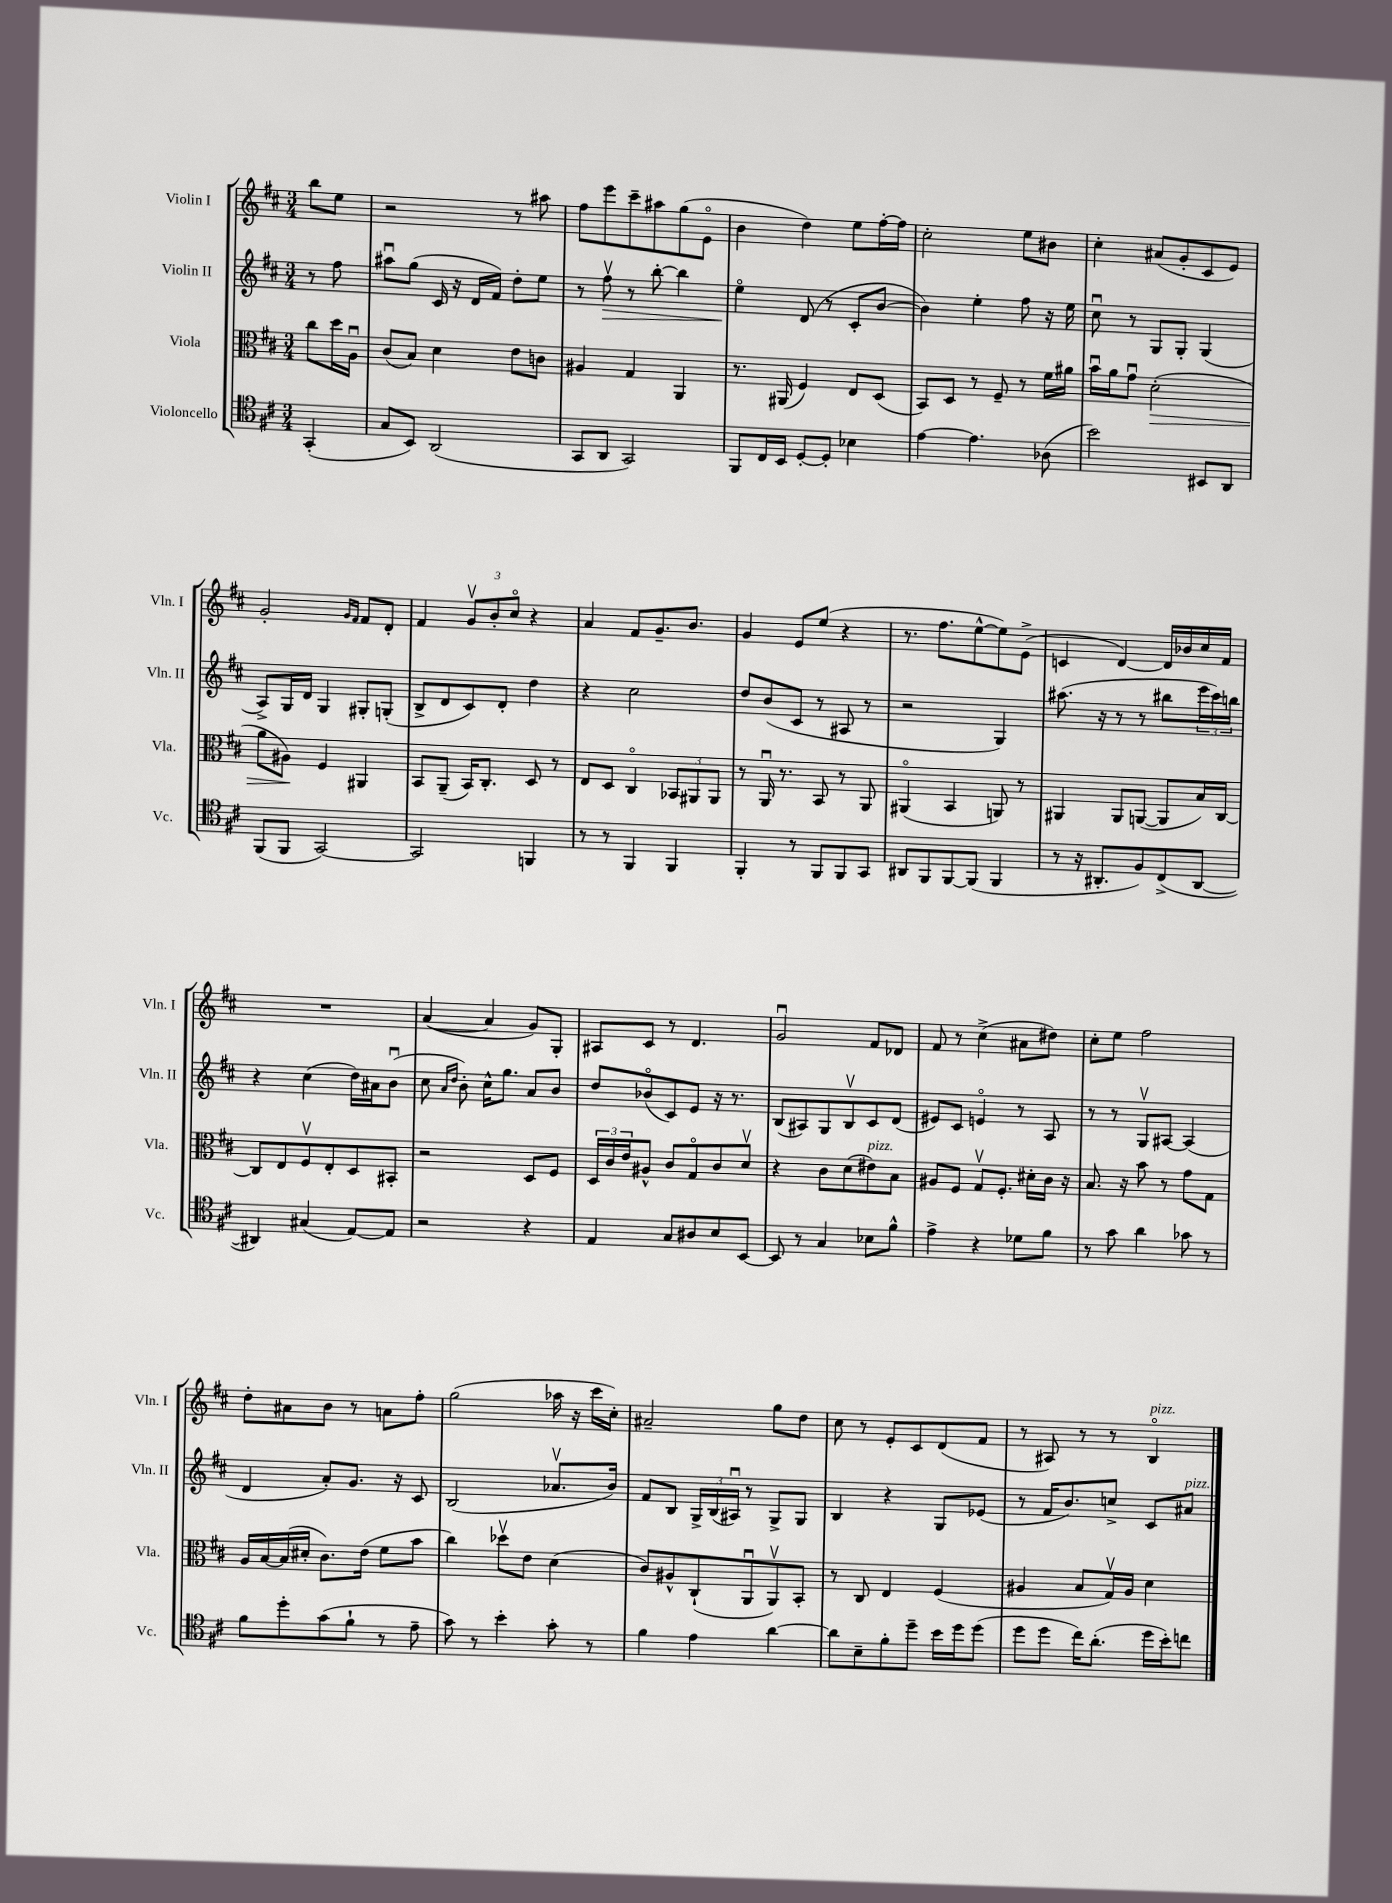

**kern	**kern	**kern	**kern
*staff4	*staff3	*staff2	*staff1
*clefC4	*clefC3	*clefG2	*clefG2
*k[f#c#]	*k[f#c#]	*k[f#c#]	*k[f#c#]
*M3/4	*M3/4	*M3/4	*M3/4
(4GG'/	8cc#\L	8r	8bb\L
.	16dd\L	8ff#\	8ee\J
.	16Au\JJ	.	.
=	=	=	=
8G/L	(8c#/L	8aa#u\L	2r
8BB/J)	8B/J)	(8gg\J	.
(2AA/	4d\	16c#/	.
.	.	16r	.
.	.	16d/LL	.
.	.	16f#/JJ)	.
.	8e\L	8dd'\L	8r
.	8c\J	8ee\J	8aa#\
=	=	=	=
8GG/L	4A#/	8r	8ff#\L
8AA/J	.	8ff#v\	8eee\
2GG/)	4G/	8r	8ccc#~\
.	.	[8bb'\	8aa#\
.	4AA/	4bb\]	(8gg\
.	.	.	8eo\J
=	=	=	=
8FF#/L	8.r	4eeo\	4b\
16C#/L	.	.	.
16BB/JJ	(16AA#/	.	.
[8D'/L	4F#/)	(8d/	4dd\)
8D'/]J	.	8r	.
4B-\	8E/L	8c#'/L	8ee\L
.	(8D/J	[8b/J	[16ff#'\L
.	.	.	16ff#\]JJ
=	=	=	=
[4e\	8BB/L)	4b\])	2cc#'\
.	8D/J	.	.
4.e\]	8r	4ee'\	.
.	8F#~/	.	.
.	8r	8ff#\	8ee\L
(8A-\	16f#\LL	16r	8b#\J
.	16a#\JJ	16ee\	.
=	=	=	=
2b\)	16bu\LL	8cc#u\	4cc#'\
.	16a\J	.	.
.	8gu\J	8r	.
.	(2d'\	8G/L	(8a#/L
.	.	8G'/J	8g'/
8BB#/L	.	(4G/	8c#/
8AA/J	.	.	8e/J)
=	=	=	=
(8FF#/L	8a\L	8A^/L)	2g'/
8FF#/J	8A#\J)	16G/L	.
.	.	16d/JJ	.
[2GG/)	4F#/	4G/	.
.	.	.	16qqg/LL
.	.	.	16qqf#/JJ
.	4AA#/	8G#'/L	8f#/L
.	.	(8G'/J	8d'/J
=	=	=	=
2GG/]	8BB/L	8B^/L	4f#/
.	(8AA~/J	8d/	.
.	16BB/LK)	8c#/)	12gv/L
.	8.C#'/J	.	.
.	.	.	12b'/
.	.	8d'/J	.
.	.	.	12cc#o/J
4FF/	8D/	4dd\	4r
.	8r	.	.
=	=	=	=
8r	8E/L	4r	4a/
8r	8D/J	.	.
4FF#/	4C#o/	2cc#\	8f#/L
.	.	.	8.g~/
4FF#/	12BB-/L	.	.
.	.	.	8.b/J
.	12AA#/	.	.
.	12AA#/J	.	.
=	=	=	=
4FF#'/	8r	8dd/L	4g/
.	16AAu/	(8b/	.
.	8.r	.	.
8r	.	8c#/J	8e/L
8FF#/L	8BB/	8r	(8ee/J
8FF#/	8r	8A#/	4r
8GG/J	8AA/	8r	.
=	=	=	=
8AA#/L	(4AA#o/	2r	8.r
8FF#/	.	.	.
.	.	.	8.ff#\L
[8FF#/	4BB/	.	.
(8FF#/]J	.	.	[8ee^^\
4FF#/	8AA/)	4G/)	8ee\])
.	8r	.	(8e^\J
=	=	=	=
8r	4AA#/	(8.aa#\	4c/
16r	.	.	.
8.AA#'/L	.	16r	.
.	8AA#/L	8r	[4d/)
8F#/)	([8AA/J	8r	.
(8C#^/	8AA/]L	8bb#\L	16d/]LL
.	.	.	16b-/
[8AA#/J	16B/L)	24eee\L	16cc#/
.	.	24ccc#\)	.
.	[16C#/JJ	.	16f#/JJ
.	.	24bb\JJ	.
=	=	=	=
4AA#/])	8C#/]L	4r	2.r
.	8E/	.	.
(4G#/	8F#v/	(4cc#\	.
.	8E'/	.	.
[8E/L)	8D/	16dd\LL)	.
.	.	16a#\J	.
8E/]J	8BB#'/J	(8bu\J	.
=	=	=	=
2r	2r	8cc#\	([4a/
.	.	16qqa/LL	.
.	.	16qqdd/JJ	.
.	.	8b'\)	.
.	.	16cc#^^\LK	4a/]
.	.	8.gg\J	.
4r	8D/L	8a/L	8g/L)
.	8F#/J	8b/J	8G'/J
=	=	=	=
4E/	24D/LL	8dd/L	8A#/L
.	24c#/	.	.
.	24e/J	.	.
.	8A#^^/J	(8b-o/	8c#/J
8G/L	8c#/L	8c#/)	8r
8A#/	8Go/	8e/J	4.d/
8B/	8c#/	16r	.
.	.	8.r	.
[8BB/J	8dv/J	.	.
=	=	=	=
8BB/]	4r	(8B/L	2gu/
8r	.	8A#/)	.
4G/	8c#\L	8G/	.
.	(8d\	8Bv/	.
8B-\L	8e#\)	8c#/	8f#/L
8f#^^\J	8B\J	(8d/J	8d-/J
=	=	=	=
4e^\	8A#/L	8e#/L)	8f#/
.	8F#/J	8c#/J	8r
4r	8Gv/L	4eo/	(4cc#^\
.	8.F#'/J	.	.
8d-\L	.	8r	8a#\L
.	16d#'\LL	.	.
8f#\J	16c#\JJ	8A/	8dd#\J)
.	16r	.	.
=	=	=	=
8r	8.B/	8r	8cc#'\L
8g\	.	8r	8ee\J
.	16r	.	.
4a\	8b\	8Gv/L	2ff#\
.	8r	[8A#/J	.
8g-\	8g\L	(4A#/]	.
8r	8G\J	.	.
=	=	=	=
8f#\L	16A/LL	4d/	8dd'\L
.	[16B/	.	.
8dd'\	(16B/]	.	8a#\
.	16d#'/JJ	.	.
(8g\	8.c#\L)	8a'/L)	8b\J
8f#`\J	.	8.g/J	8r
.	(16e\Jk	.	.
8r	8f#\L	.	8a\L
.	.	16r	.
8e~\	8b\J	8c#/	8ff#'\J
=	=	=	=
8g\)	4cc#\)	(2B/	(2gg\
8r	.	.	.
4b'\	8dd-v\L	.	.
.	8e\J	.	.
8g'\	(4d\	8.a-v/L	16aa-\
.	.	.	16r
8r	.	.	16ccc#\LL
.	.	16b/Jk)	16cc#'\JJ)
=	=	=	=
4f#\	8c#/L)	8f#/L	2a#~/
.	8A#^^/	8B/J	.
4e\	(8C#`/	24G^/LL	.
.	.	(24B/	.
.	.	24A#u/JJ)	.
.	8AAu/	8r	.
[4a\	8AAv/)	8G^/L	8gg\L
.	8BB'/J	8G/J	8dd\J
=	=	=	=
8a\]L	8r	4B/	8cc#\
8B~\	8C#/	.	8r
8f#'\	4E/	4r	8e'/L
8dd~\J	.	.	8c#/
16b\LL	(4F#/	8G/L	(8d/
16dd\J	.	.	.
(8dd\J	.	(8e-/J	8f#/J
=	=	=	=
8dd\L	4A#/	8r	8r
8dd\J	.	16f#/LK	8A#/)
.	.	8.b/)	.
16cc#\LK)	8B/L	.	8r
(8.a'\J	.	.	.
.	16Gv/L)	8cc^/J	8r
.	16A#/JJ	.	.
16dd\LL	4d\	8c#/L	4Bo/
16b'\J)	.	.	.
8cc\J	.	8a#/J	.
==	==	==	==
*-	*-	*-	*-
